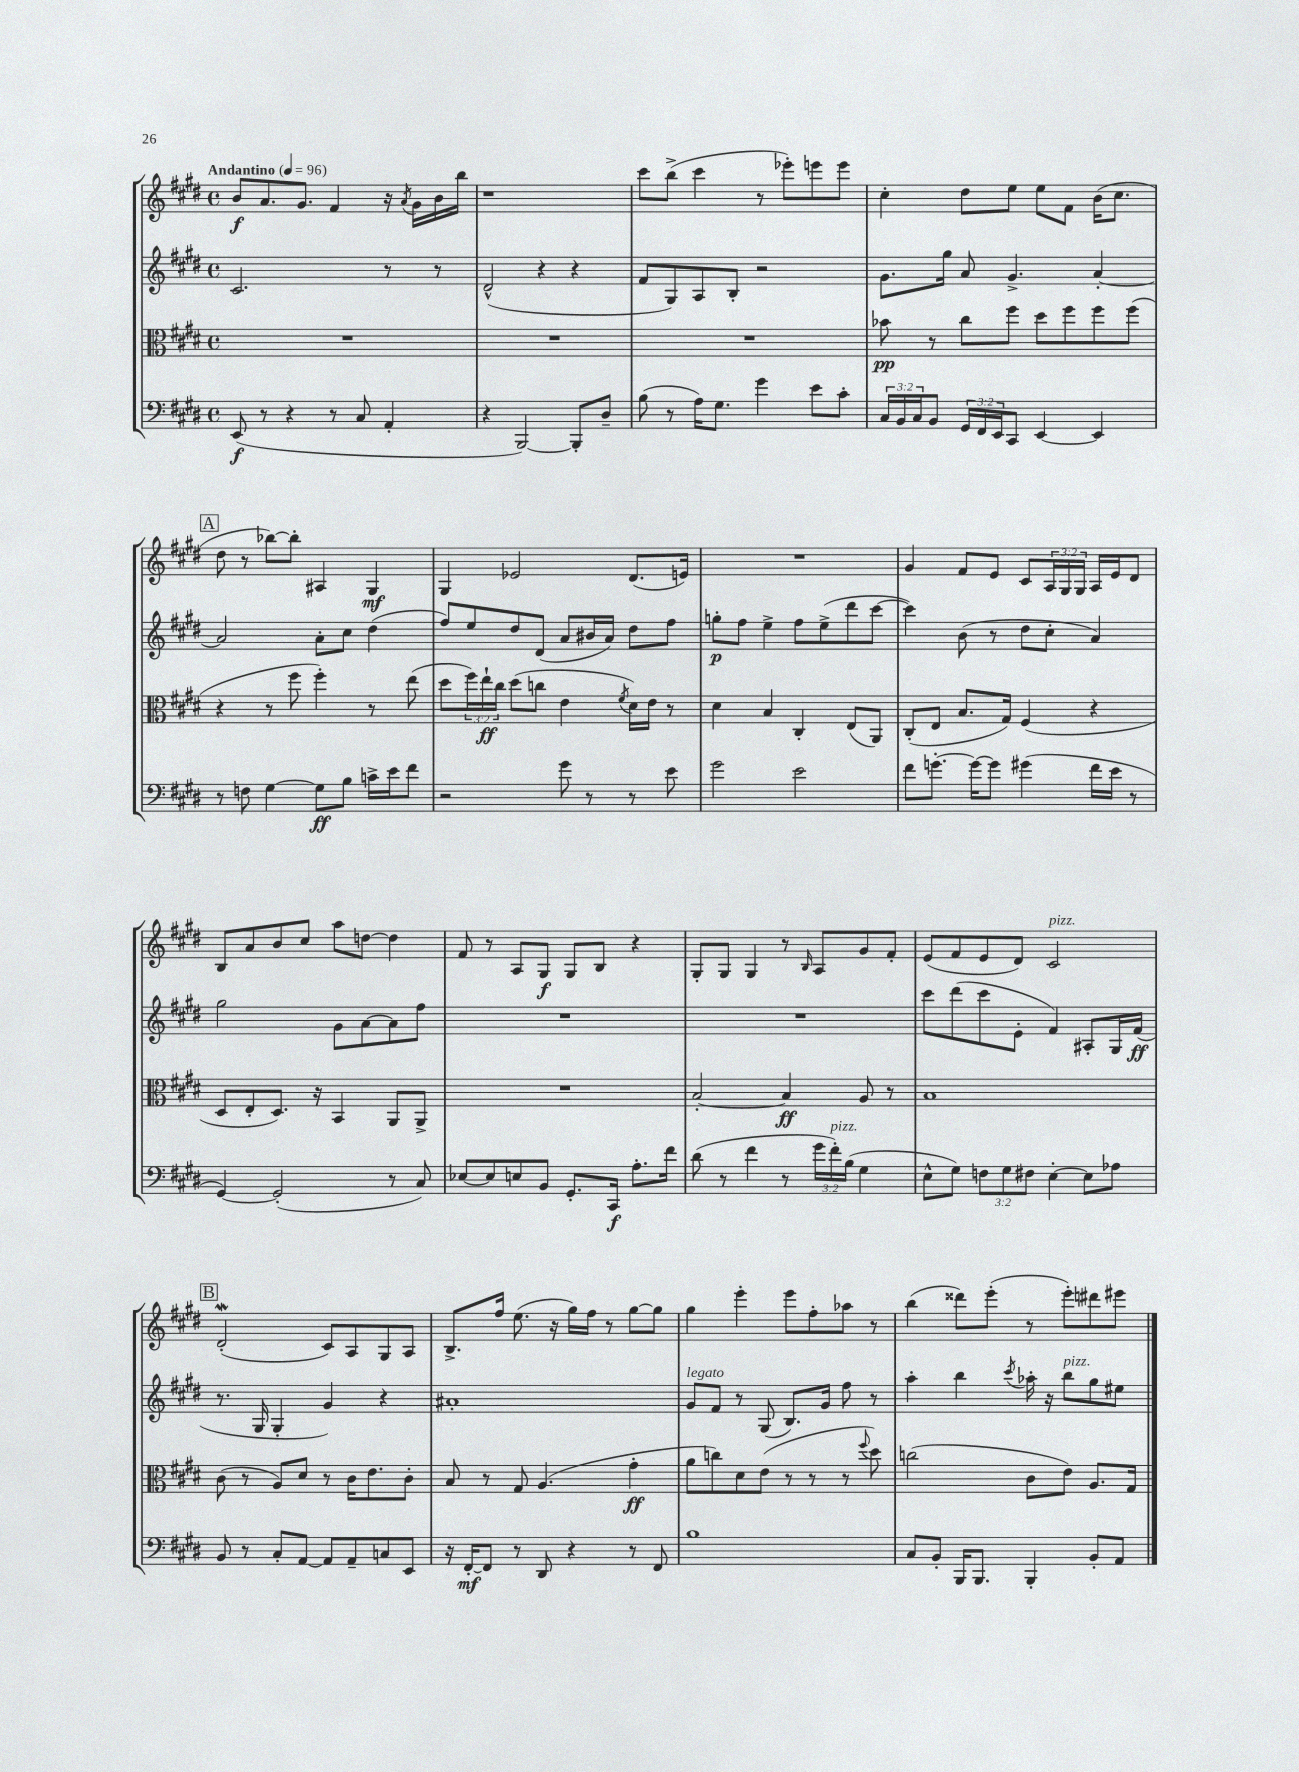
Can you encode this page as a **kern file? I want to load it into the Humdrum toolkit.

**kern	**kern	**kern	**kern
*staff4	*staff3	*staff2	*staff1
*clefF4	*clefC3	*clefG2	*clefG2
*k[f#c#g#d#]	*k[f#c#g#d#]	*k[f#c#g#d#]	*k[f#c#g#d#]
*M4/4	*M4/4	*M4/4	*M4/4
*met(c)	*met(c)	*met(c)	*met(c)
*MM96	*MM96	*MM96	*MM96
(8EE/	1r	2.c#/	8b/L
8r	.	.	8.a/
4r	.	.	.
.	.	.	8.g#/J
8r	.	.	4f#/
8C#/	.	.	.
4AA'/	.	8r	16r
.	.	.	8qa/
.	.	.	16g#\LL
.	.	8r	16b\
.	.	.	16bb\JJ
=	=	=	=
4r	1r	(2d#^^/	1r
[2BBB/)	.	.	.
.	.	4r	.
8BBB'/]L	.	4r	.
8D#~/J	.	.	.
=	=	=	=
(8B\	1r	8f#/L	8ccc#\L
8r	.	8G#/)	(8bb^\J
16A\LK)	.	8A/	4ccc#\
8.G#\J	.	.	.
.	.	8B'/J	.
4g#\	.	2r	8r
.	.	.	8eee-'\L)
8e\L	.	.	8eee\
8c#'\J	.	.	8eee\J
=	=	=	=
24C#/LL	8b-\	8.g#\L	4cc#'\
24BB/	.	.	.
24C#/J	.	.	.
8BB/J	8r	.	.
.	.	16gg#\Jk	.
24GG#/LL	8cc#\L	8a/	8dd#\L
24FF#/	.	.	.
24EE/J	.	.	.
8CC#/J	8ff#\J	4.g#^/	8ee\J
[4EE/	8dd#\L	.	8ee\L
.	8ff#\	.	8f#\J
4EE/]	8ff#\	[4a'/	(16b\LK
.	.	.	8.cc#\J
.	(8ff#\J	.	.
=	=	=	=
8r	4r	2a/]	8dd#\
8F\	.	.	8r
[4G#\	8r	.	[8bb-\L)
.	8ff#\	.	8bb-'\]J
8G#\]L	4ff#'\)	8a'\L	4A#/
8B\J	.	8cc#\J	.
16c^\LL	8r	(4dd#\	4G#/
16e\J	.	.	.
8f#\J	(8ee\	.	.
=	=	=	=
2r	8dd#\L	8ff#/L)	4G#/
.	24ff#\L)	8ee/	.
.	24ee`\	.	.
.	24cc#\JJ	.	.
.	(8dd#\L	8dd#/	2e-/
.	8cc\J	(8d#/J	.
8g#\	4e\	8a/L	.
8r	.	16b#/L	.
.	.	16a/JJ)	.
.	8qf#/	.	.
8r	16d#\LL)	8dd#\L	(8.d#/L
.	16e\JJ	.	.
8e\	8r	8ff#\J	.
.	.	.	16e/Jk)
=	=	=	=
2g#\	4d#\	8gg'\L	1r
.	.	8ff#\J	.
.	4B/	4ee^\	.
2e\	4C#'/	8ff#\L	.
.	.	(8ee^\	.
.	(8E/L	8ddd#\	.
.	8AA/J)	[8ccc#\J	.
=	=	=	=
8f#\L	(8C#'/L	4ccc#\])	4g#/
[8.g'\J	8E/J	.	.
.	8.B/L	(8b\	8f#/L
16g\_LK	.	.	.
8g\]J	.	8r	8e/J
.	16G#/Jk)	.	.
(4g#\	(4F#/	8dd#\L	8c#/L
.	.	8cc#'\J	24A/L
.	.	.	24G#/
.	.	.	24G#/JJ
16f#\LL	4r	4a/)	16A/LL
16e\JJ	.	.	16e/J
8r	.	.	8d#/J
=	=	=	=
[4GG#/)	8D#/L	2gg#\	8B/L
.	8E'/	.	8a/
(2GG#'/]	8.D#/J)	.	8b/
.	.	.	8cc#/J
.	16r	.	.
.	4BB/	8g#\L	8aa\L
.	.	[8a\	[8dd\J
8r	8AA/L	8a\]	4dd\]
8C#/)	8AA^/J	8ff#\J	.
=	=	=	=
[8E-/L	1r	1r	8f#/
8E-/]	.	.	8r
8E/	.	.	8A/L
8BB/J	.	.	8G#/J
8.GG#'/L	.	.	8G#/L
.	.	.	8B/J
16CC#/Jk	.	.	.
8.A'\L	.	.	4r
16f#\Jk	.	.	.
=	=	=	=
(8d#\	[2B'/	1r	8G#'/L
8r	.	.	8G#/J
4f#\	.	.	4G#/
8r	4B/]	.	8r
.	.	.	16qqB/
24g#\LL	.	.	8A/L
24f#'\)	.	.	.
(24B\JJ	.	.	.
4G#\	8A/	.	8g#/
.	8r	.	8f#'/J
=	=	=	=
8E^^\L	1B	8ccc#\L	(8e/L
8G#\J)	.	(8ddd#\	8f#/
12F\L	.	8ccc#\	8e/
12G#\	.	.	.
.	.	8e'\J	8d#/J)
12F#\J	.	.	.
[4E'\	.	4f#/)	2c#/
8E\]L	.	8A#'/L	.
8A-\J	.	16G#/L	.
.	.	(16f#/JJ	.
=	=	=	=
8BB/	(8c#\	8.r	(2d#'/
8r	8r	.	.
.	.	16G#/	.
8C#'/L	8A/L)	4G#'/	.
[8AA/J	8d#/J	.	.
8AA/]L	8r	4g#/)	8c#/L)
8AA~/	16c#\LK	.	8A/
.	8.e\	.	.
8C/	.	4r	8G#/
8EE/J	8c#'\J	.	8A/J
=	=	=	=
16r	8B/	1a#'	8.B^/L
[16FF#'/LK	.	.	.
8FF#/]J	8r	.	.
.	.	.	16ff#/Jk
8r	8G#/	.	(8.ee\
8DD#/	(4.A/	.	.
.	.	.	16r
4r	.	.	16gg#\LL)
.	.	.	16ff#\JJ
.	.	.	8r
8r	4g#'\	.	[8gg#\L
8FF#/	.	.	8gg#\]J
=	=	=	=
1B	8a\L	8g#/L	4gg#\
.	8cc\)	8f#/J	.
.	8d#\	8r	4eee'\
.	(8e\J	(8G#/	.
.	8r	8.B/L)	8eee\L
.	8r	.	8ff#'\
.	.	16g#/Jk	.
.	8r	8ff#\	8aa-\J
.	8qqff#/	.	.
.	8dd#\)	8r	8r
=	=	=	=
8C#/L	(2cc\	4aa'\	(4bb\
8BB'/J	.	.	.
16BBB/LK	.	4bb\	8ddd##\L)
8.BBB/J	.	.	.
.	.	.	(8eee'\J
.	.	8qccc#/	.
4BBB'/	8c#\L	16aa-'\	8r
.	.	16r	.
.	8e\J)	8bb\L	8eee'\L)
8BB'/L	8.A/L	8gg#\	8ddd#\
8AA/J	.	8ee#\J	8eee#\J
.	16G#/Jk	.	.
==	==	==	==
*-	*-	*-	*-
